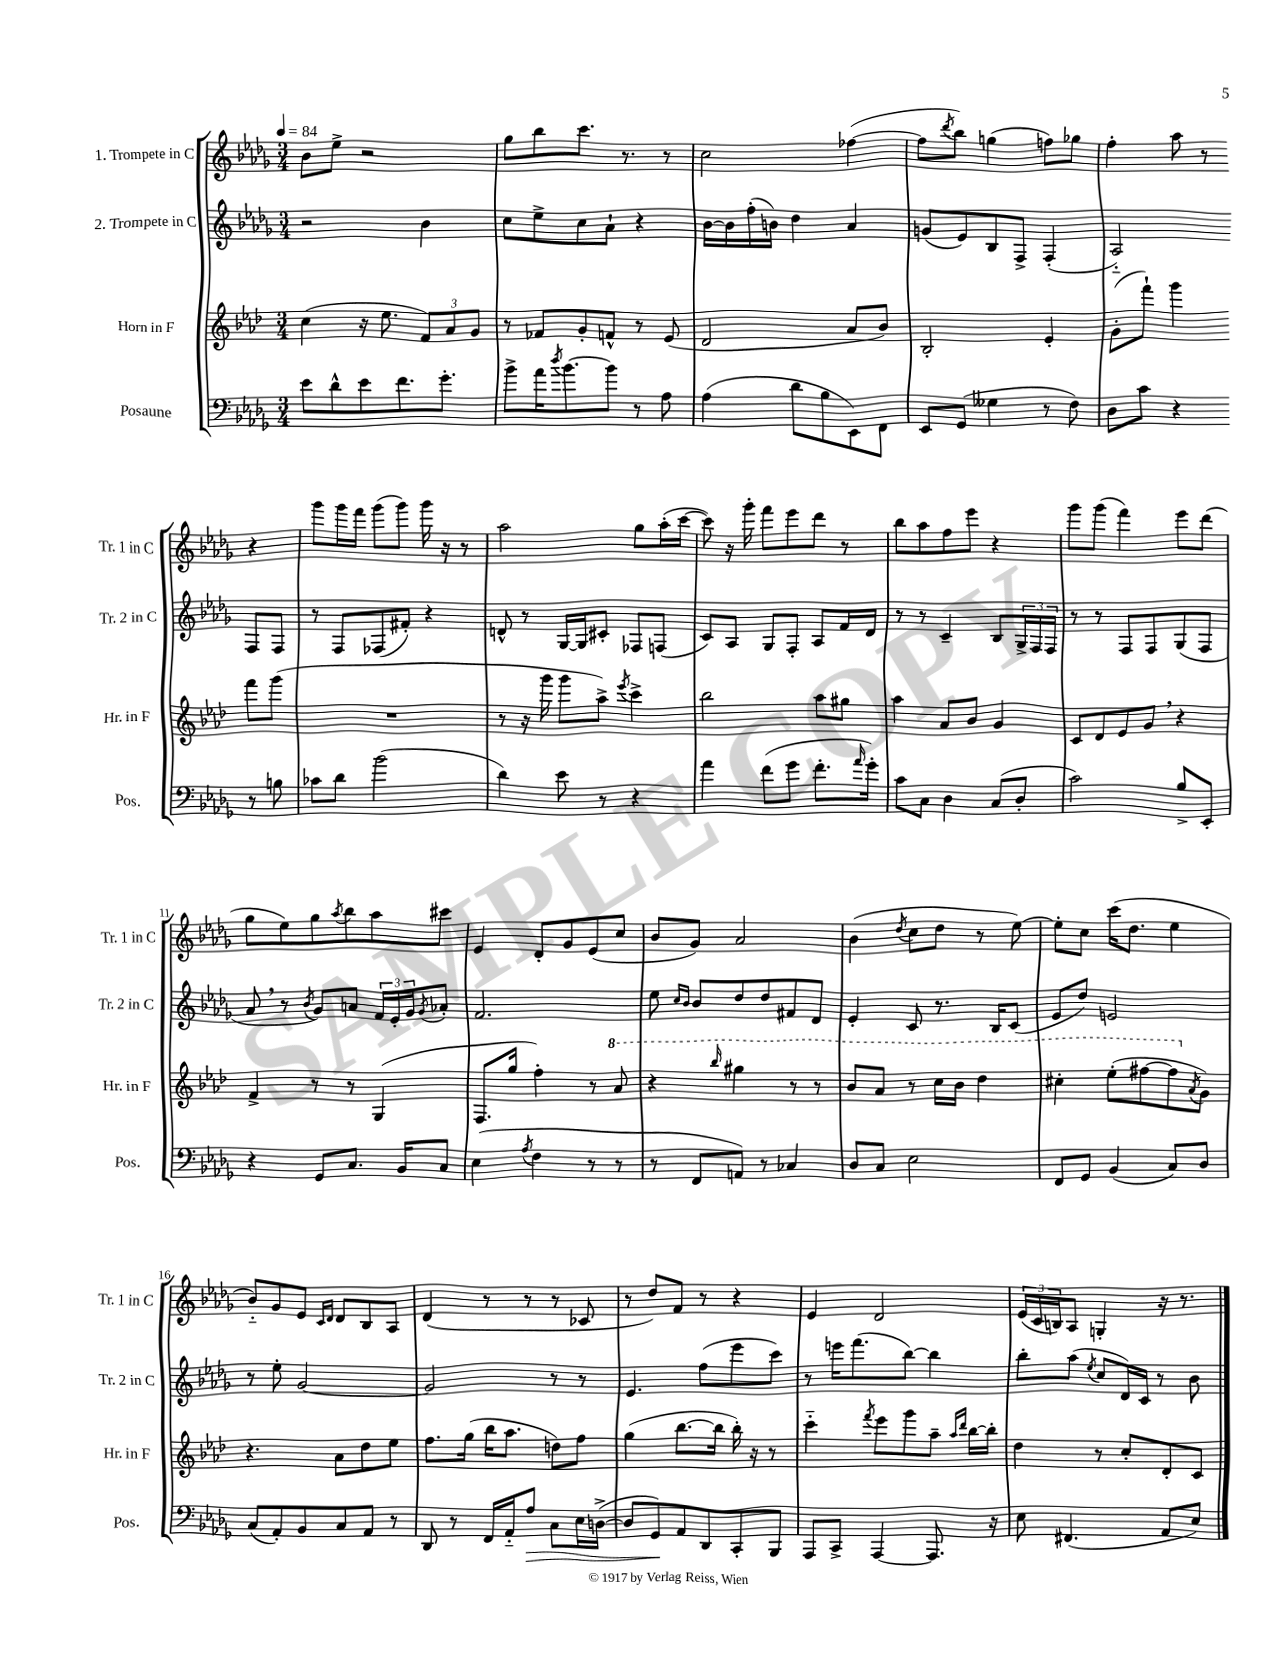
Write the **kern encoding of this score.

**kern	**kern	**kern	**kern
*staff4	*staff3	*staff2	*staff1
*clefF4	*clefG2	*clefG2	*clefG2
*k[b-e-a-d-g-]	*k[b-e-a-d-]	*k[b-e-a-d-g-]	*k[b-e-a-d-g-]
*M3/4	*M3/4	*M3/4	*M3/4
*MM84	*MM84	*MM84	*MM84
8e-	(4cc	2r	8b-
8d-^^	.	.	8ee-^
8e-	16r	.	2r
.	8.ee-	.	.
8.f	.	.	.
.	12f)	4b-	.
8.g-'	.	.	.
.	12a-	.	.
.	12g	.	.
=	=	=	=
8b-^	8r	8cc	8gg-
16a-	8f-	8ee-^	8bb-
8qdd-	.	.	.
[8.b-	.	.	.
.	8g'	8cc	8.ccc
8b-]	8f^^	8a-`	.
.	.	.	8.r
8r	8r	4r	.
8A-	(8e-	.	8r
=	=	=	=
(4A-	2d-	[16b-	2cc
.	.	16b-]	.
.	.	(16ff'	.
.	.	16b)	.
8d-	.	4dd-	.
8B-	.	.	.
8EE-)	8a-	4a-	([4ff-
8FF	8b-)	.	.
=	=	=	=
8EE-	2B-'	(8g	8ff-]
.	.	.	8qddd-
(8GG-	.	8e-)	8bb-)
4G--	.	8B-	(4gg
.	.	8F^	.
8r	4e-'	(4F'	8ff)
8F)	.	.	8gg-
=	=	=	=
8D-	(8g'	2A-'~)	4ff'
8c	8fff`)	.	.
4r	4ggg	.	8aa-
.	.	.	8r
8r	8fff	8F	4r
8B	(8ggg	8F	.
=	=	=	=
8c-	2.r	8r	8ggg-
8d-	.	8F	16ggg-
.	.	.	16fff
(2b-	.	(8F-	(8ggg-
.	.	8f#')	8ggg-)
.	.	4r	16ggg-
.	.	.	16r
.	.	.	8r
=	=	=	=
4d-)	8r	8d^^	2aa-
.	16r	8r	.
.	16ggg	.	.
8e-	8ggg	[16G-	.
.	.	16G-]	.
8r	8aa-^)	8c#'	.
.	8qeee-	.	.
4r	4ccc^	8F-	8gg-
.	.	(8F	(16aa-'
.	.	.	[16ccc
=	=	=	=
4a-	2bb-	8c)	8ccc])
.	.	8A-	16r
.	.	.	16ggg-'
(8f	.	8G-	8fff
8g-	.	8F'	8eee-
8.f'	8aa-	8A-	8ddd-
.	8gg#	16f	8r
16qqa-	.	.	.
16g-')	.	16d-	.
=	=	=	=
8c	4aa-	8r	8bb-
8C	.	8r	8aa-
4D-	8a-	4c~	8ff
.	8b-	.	8eee-
(8C	4g	8B-	4r
8D-'	.	24G-^	.
.	.	24F	.
.	.	24F	.
=	=	=	=
2c)	8c	8r	8ggg-
.	8d-	8r	(8ggg-
.	8e-	8F	4fff)
.	8g	8F	.
8B-^	4r	(8G-	8eee-
8EE-'	.	8F	(8ddd-
=	=	=	=
4r	4f^	8a-	8gg-
.	.	8r	8ee-)
.	.	8qb-	.
8GG-	8r	8g-)	8gg-
.	.	.	8qaa-
8.C	8r	8a	8bb-
.	(4G	24f	8aa-
.	.	24e-'	.
16BB-	.	.	.
.	.	24g-	.
.	.	8qg-	.
8C	.	8a-'	8ccc#
=	=	=	=
(4E-	8.F	2.f	4e-
.	16gg	.	.
8qA-	.	.	.
4F	4ff')	.	8d-'
.	.	.	8g-
8r	8r	.	(8e-
8r	8aa-	.	8cc
=	=	=	=
8r	4r	8ee-	8b-
.	.	16qqcc	.
.	.	16qqb-	.
8FF	.	8b-	8g-)
.	16qqbbb-	.	.
8AA)	4ggg#	8dd-	2a-
8r	.	8dd-	.
4C-	8r	8f#	.
.	8r	8d-	.
=	=	=	=
8D-	8bb-	4e-'	(4b-
8C	8aa-	.	.
.	.	.	8qdd-
2E-	8r	8c	8cc
.	16ccc	8.r	8dd-
.	16bb-	.	.
.	4ddd-	.	8r
.	.	16B-	.
.	.	(8c	[8ee-)
=	=	=	=
8FF	4ccc#'	8e-	8ee-']
8GG-	.	8dd-)	8cc
(4BB-	(8eee-'	2e	(16ccc
.	.	.	8.dd-
.	[8fff#	.	.
8C)	8fff#]	.	4ee-
.	8qa-	.	.
8D-	8g)	.	.
=	=	=	=
(8C	4.r	8r	8b-'~)
8AA-')	.	8ee-'	8g-
8BB-	.	[2g-	8e-
.	.	.	16qqc
.	.	.	16qqd-
8C	8a-	.	8d-
8AA-	8dd-	.	8B-
8r	8ee-	.	8A-
=	=	=	=
8DD-	8.ff	2g-]	(4d-
8r	.	.	.
.	(16gg	.	.
16FF	16bb-	.	8r
16AA-'~	8.aa-	.	.
8A-	.	.	8r
8C	8dd)	8r	8r
16E-	8ff	8r	8c-
([16D^	.	.	.
=	=	=	=
8D]	(4gg	4.e-	8r
8GG-)	.	.	8dd-)
8AA-	[8.bb-	.	8f
8DD-	.	(8ff	8r
.	16bb-]	.	.
8CC'	16bb-')	8eee-	4r
.	16r	.	.
8BBB-	8r	8ccc)	.
=	=	=	=
8AAA-	4ccc'~	8r	4e-
8CC^	.	16eee	.
.	.	(8.fff	.
.	8qfff	.	.
[4AAA-	8eee-	.	2d-
.	8ggg	[8bb-)	.
8.AAA-]	8aa-~	4bb-]	.
.	16qqaa-	.	.
.	16qqddd-	.	.
.	[16bb-	.	.
16r	16bb-']	.	.
=	=	=	=
8E-	4dd-	8bb-'	(24e-
.	.	.	24c
.	.	.	24B)
(4.FF#	.	(8aa-	8A-
.	.	8qee-	.
.	8r	8cc	4G'
.	8cc'	16d-)	.
.	.	16c	.
8AA-	8d-'	8r	16r
.	.	.	8.r
8E-)	8c	8b-	.
==	==	==	==
*-	*-	*-	*-
